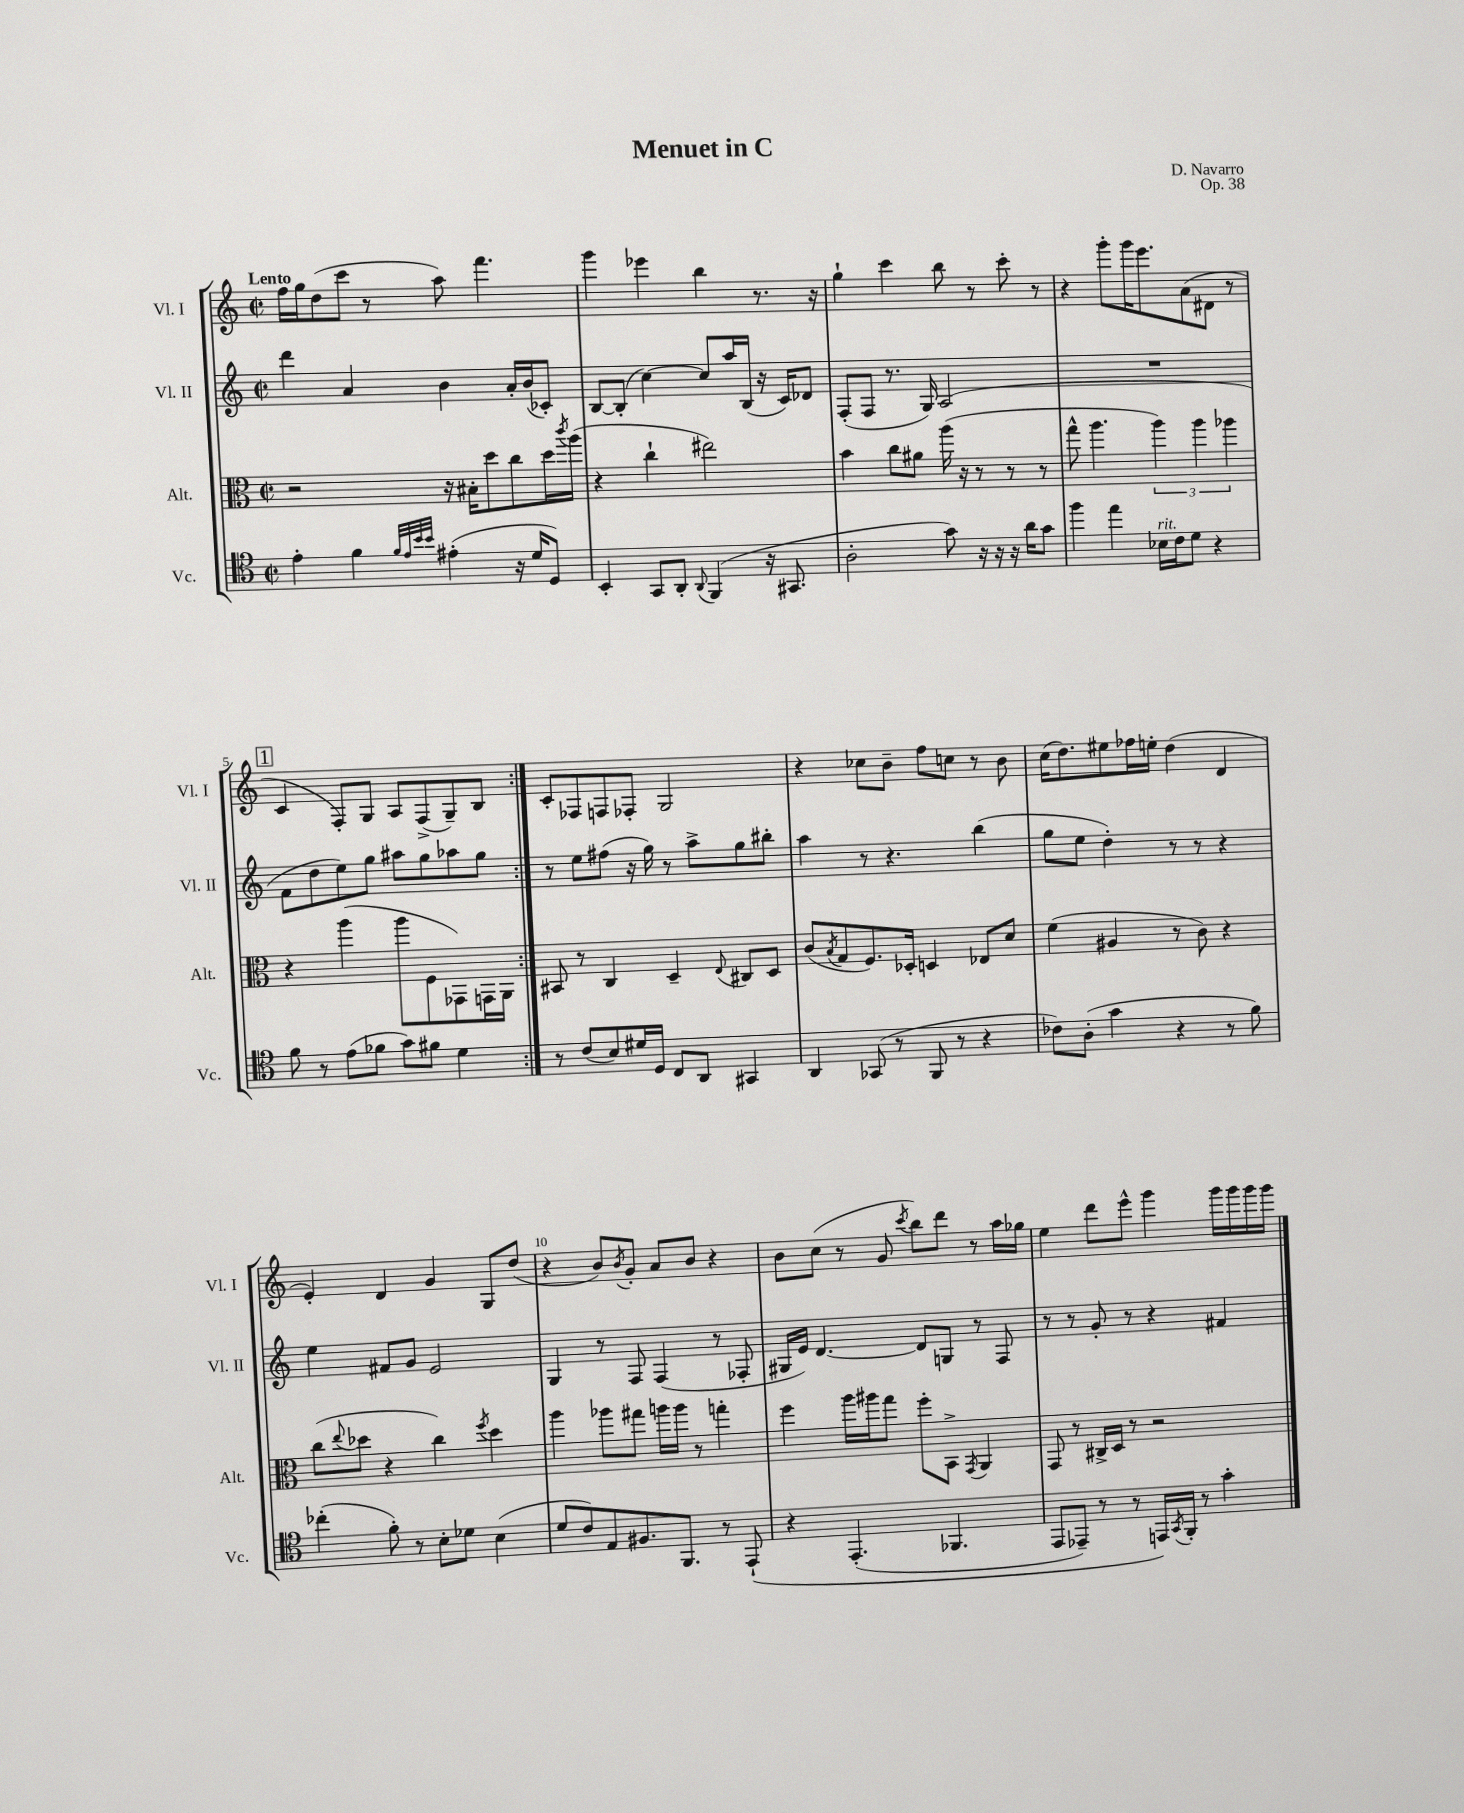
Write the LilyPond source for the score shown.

\header { title = "Menuet in C" composer = "D. Navarro" opus = "Op. 38" }
<<
\new StaffGroup <<
\new Staff = "s0" \with { instrumentName = "Vl. I" shortInstrumentName = "Vl. I" } {
    \clef treble \key c \major \defaultTimeSignature \time 2/2 \tempo "Lento"
    \repeat volta 2 { f''16 g''16 d''8( c'''8 r8 a''8) f'''4. |
    g'''4 ees'''4 b''4 r8. r16 |
    g''4-! c'''4 b''8 r8 c'''8-. r8 |
    r4 g'''8-. g'''16 e'''8. a'8( dis'8 r8 |
    \mark \markup { \box "1" } c'4 f8-.) g8 a8 f8->( g8--) b8 | }
    c'8-. fes8 f8 fes8-. g2 |
    r4 ces''8 b'8-- f''8 c''8 r8 b'8 |
    c''16( d''8.) eis''8 fes''16 e''16-. d''4( d'4 |
    e'4-.) d'4 g'4 g8 d''8( |
    r4 b'8) \acciaccatura { b'8 } g'8-. a'8 b'8 r4 |
    b'8 c''8( r8 g'8 \acciaccatura { c'''8 } b''8) d'''8 r8 a''16 ges''16 |
    e''4 d'''8 e'''8-^ g'''4 g'''16 g'''16 g'''16 g'''16 \bar "|." |
}
\new Staff = "s1" \with { instrumentName = "Vl. II" shortInstrumentName = "Vl. II" } {
    \clef treble \key c \major \defaultTimeSignature \time 2/2
    \repeat volta 2 { d'''4 a'4 b'4 a'16-. b'16( ces'8-.) |
    b8~ b8-.( c''4~) c''8 a''16 b16( r16 c'16) des'8 |
    f8-.( f8 r8. g16) a2( |
    R1 |
    \mark \markup { \box "1" } f'8 d''8 e''8) g''8 ais''8 g''8 aes''8 g''8 | }
    r8 e''8 fis''8( r16 g''16) r8 a''8-> g''8 bis''8-. |
    a''4 r8 r4. b''4( |
    g''8 e''8 d''4-.) r8 r8 r4 |
    e''4 fis'8 g'8 e'2 |
    g4 r8 f8 f4( r8 fes8-. |
    gis16 e'16) d'4.~ d'8 g8 r8 f8 |
    r8 r8 g'8-. r8 r4 fis'4 \bar "|." |
}
\new Staff = "s2" \with { instrumentName = "Alt." shortInstrumentName = "Alt." } {
    \clef alto \key c \major \defaultTimeSignature \time 2/2
    \repeat volta 2 { r2 r16 bis16-. d''8 c''8 d''16 \acciaccatura { c'''8 } a''16( |
    r4 c''4-! eis''2) |
    b'4 c''8 ais'8 a''16( r16 r8 r8 r8 |
    g''8-^ a''4. \tuplet 3/2 { a''4) a''4 aes''4 } |
    \mark \markup { \box "1" } r4 a''4( a''8 f8 ges,8) g,16 a,16 | }
    bis,8 r8 c4 d4-- \appoggiatura { e8 } cis8 d8 |
    c'8( \acciaccatura { b8 } g8 f8.) des16-. d4 ees8 d'8 |
    f'4( ais4 r8 c'8) r4 |
    c''8( \appoggiatura { e''8 } des''8 r4 c''4) \acciaccatura { f''8 } des''4 |
    a''4 aes''8 gis''8 a''16 a''16 r8 g''4-. |
    f''4 a''16 ais''16 g''8 f''8-. b,8-> \acciaccatura { g,8 } a,4 |
    g,8 r8 cis16-> d16 r8 r2 \bar "|." |
}
\new Staff = "s3" \with { instrumentName = "Vc." shortInstrumentName = "Vc." } {
    \clef tenor \key c \major \defaultTimeSignature \time 2/2
    \repeat volta 2 { e'4-. f'4 \grace { f'32 e'32 b'32 b'32 } eis'4-.( r16 d'16 d8) |
    b,4-. g,8 a,8-. \appoggiatura { a,8 } f,4( r16 gis,8. |
    a2-. g'8) r16 r16 r16 a'16 g'8 |
    f''4 e''4 bes16^\markup { \italic "rit." } c'16 d'8 r4 |
    \mark \markup { \box "1" } f'8 r8 e'8( fes'8 g'8) fis'8 d'4 | }
    r8 c'8( b8) dis'16 d16 c8 a,8 gis,4 |
    a,4 ges,8( r8 f,8 r8 r4 |
    ces'8) a8-.( g'4 r4 r8 f'8) |
    ces''4-.( f'8-.) r8 b8-. des'8 b4( |
    d'8 c'8) e8 fis8. f,8. r8 e,8-!\( |
    r4 e,4.-.( fes,4. |
    e,8 ees,8--) r8 r8 e,16\) \acciaccatura { g,8 } f,16-. r8 g'4-. \bar "|." |
}
>>
>>
\layout { \context { \Score \override BarNumber.break-visibility = ##(#f #t #t) barNumberVisibility = #(every-nth-bar-number-visible 5) } }
